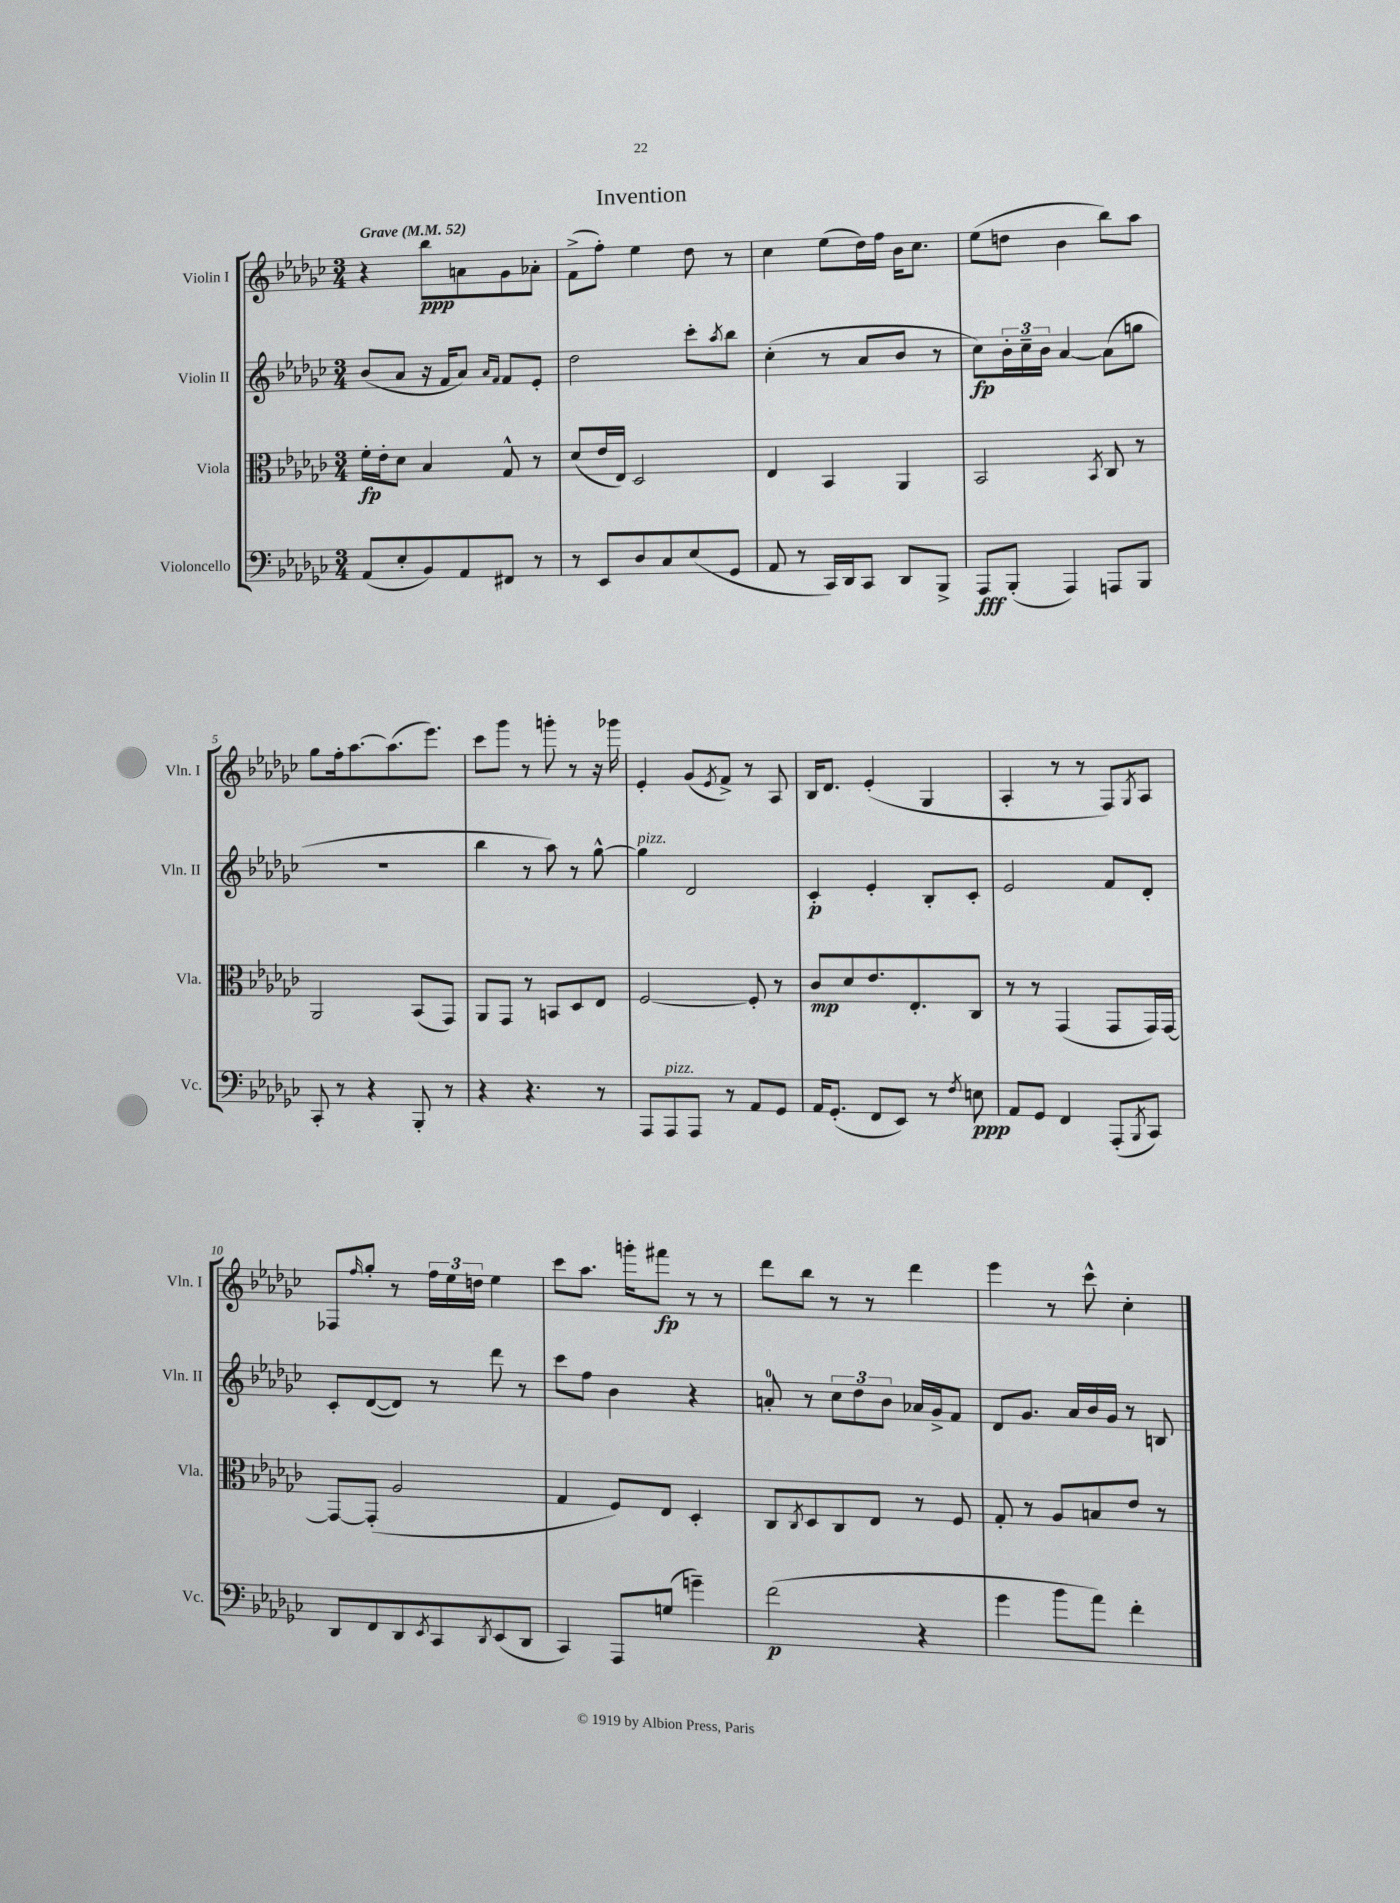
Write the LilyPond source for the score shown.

\header { title = "Invention" }
<<
\new StaffGroup <<
\new Staff = "s0" \with { instrumentName = "Violin I" shortInstrumentName = "Vln. I" } {
    \clef treble \key ges \major \numericTimeSignature \time 3/4 \tempo "Grave" 4 = 52
    r4 bes''8\ppp a'8 ges'8 aes'8-. |
    f'8->( f''8-.) ees''4 des''8 r8 |
    ces''4 ees''8( des''16) f''16 bes'16 ces''8. |
    ees''8( d''8 bes'4 bes''8) aes''8 |
    ges''8 f''16-. aes''8.~ aes''8.( ees'''8.) |
    ces'''8 ges'''8 r8 g'''8-. r8 r16 ges'''16 |
    ees'4-. ges'8( \acciaccatura { ees'8 } f'8->) r8 aes8 |
    bes16 des'8. ees'4-.( ges4 |
    aes4-. r8 r8 f8) \acciaccatura { ges8 } aes8 |
    fes8 \grace { f''16 } ges''8-. r8 \tuplet 3/2 { f''16 ees''16 d''16 } ees''4 |
    ces'''8 aes''8. g'''16-. fis'''8\fp r8 r8 |
    des'''8 bes''8 r8 r8 des'''4 |
    ees'''4 r8 ces'''8-^ ces''4-. \bar "|." |
}
\new Staff = "s1" \with { instrumentName = "Violin II" shortInstrumentName = "Vln. II" } {
    \clef treble \key ges \major \numericTimeSignature \time 3/4
    bes'8( aes'8 r16 f'16 aes'8) \grace { aes'16 f'16 } f'8 ees'8-. |
    des''2 ces'''8-. \acciaccatura { aes''8 } bes''8 |
    ces''4-.( r8 aes'8 bes'8 r8 |
    ces''8\fp) \tuplet 3/2 { bes'16-. ces''16-- bes'16 } aes'4~ aes'8( g''8 |
    R2. |
    bes''4 r8 aes''8) r8 ges''8~-^ |
    ges''4^\markup { \italic "pizz." } des'2 |
    ces'4-.\p ees'4-. bes8-. ces'8-. |
    ees'2 f'8 des'8-. |
    ces'8-. des'8~( des'8) r8 des'''8 r8 |
    ces'''8 f''8 bes'4 r4 |
    a'8-0-. r8 \tuplet 3/2 { ces''8 des''8 bes'8 } aes'16 ges'16-> f'8 |
    des'8 ges'8. aes'16 bes'16 ges'16 r8 b8 \bar "|." |
}
\new Staff = "s2" \with { instrumentName = "Viola" shortInstrumentName = "Vla." } {
    \clef alto \key ges \major \numericTimeSignature \time 3/4
    f'16-.\fp ees'16-. des'8 bes4 ges8-^ r8 |
    des'8( ees'16 ees16) des2 |
    ees4 bes,4 aes,4 |
    bes,2 \acciaccatura { bes,8 } ces8 r8 |
    aes,2 bes,8( ges,8) |
    aes,8 ges,8 r8 b,8 des8 ees8 |
    f2~ f8-. r8 |
    ces'8\mp des'8 ees'8. ees8.-. ces8 |
    r8 r8 ges,4( ges,8 ges,16) ges,16~ |
    ges,8~ ges,8-.( aes2 |
    ges4 f8) ees8 des4-. |
    ces8 \acciaccatura { ces8 } des8 ces8 ees8 r8 f8 |
    ges8-. r8 aes8 b8 ees'8 r8 \bar "|." |
}
\new Staff = "s3" \with { instrumentName = "Violoncello" shortInstrumentName = "Vc." } {
    \clef bass \key ges \major \numericTimeSignature \time 3/4
    aes,8( ees8-. bes,8) aes,8 fis,8 r8 |
    r8 ees,8 des8 ces8 ees8( ges,8 |
    aes,8 r8 ces,16) des,16 ces,8 des,8 bes,,8-> |
    aes,,8\fff bes,,8-.( aes,,4) a,,8 bes,,8 |
    ces,8-. r8 r4 bes,,8-. r8 |
    r4 r4. r8 |
    aes,,8 aes,,8^\markup { \italic "pizz." } aes,,8 r8 aes,8 ges,8 |
    aes,16 ges,8.-.( f,8 ees,8) r8 \acciaccatura { f8 } e8\ppp |
    aes,8 ges,8 f,4 aes,,8-.( \acciaccatura { bes,,8 } ces,8) |
    des,8 f,8 des,8 \acciaccatura { ees,8 } ces,8 \acciaccatura { des,8 } ees,8( des,8 |
    ces,4) aes,,8 g8( g'4--) |
    f'2\p( r4 |
    ges'4 bes'8 aes'8) f'4-. \bar "|." |
}
>>
>>
